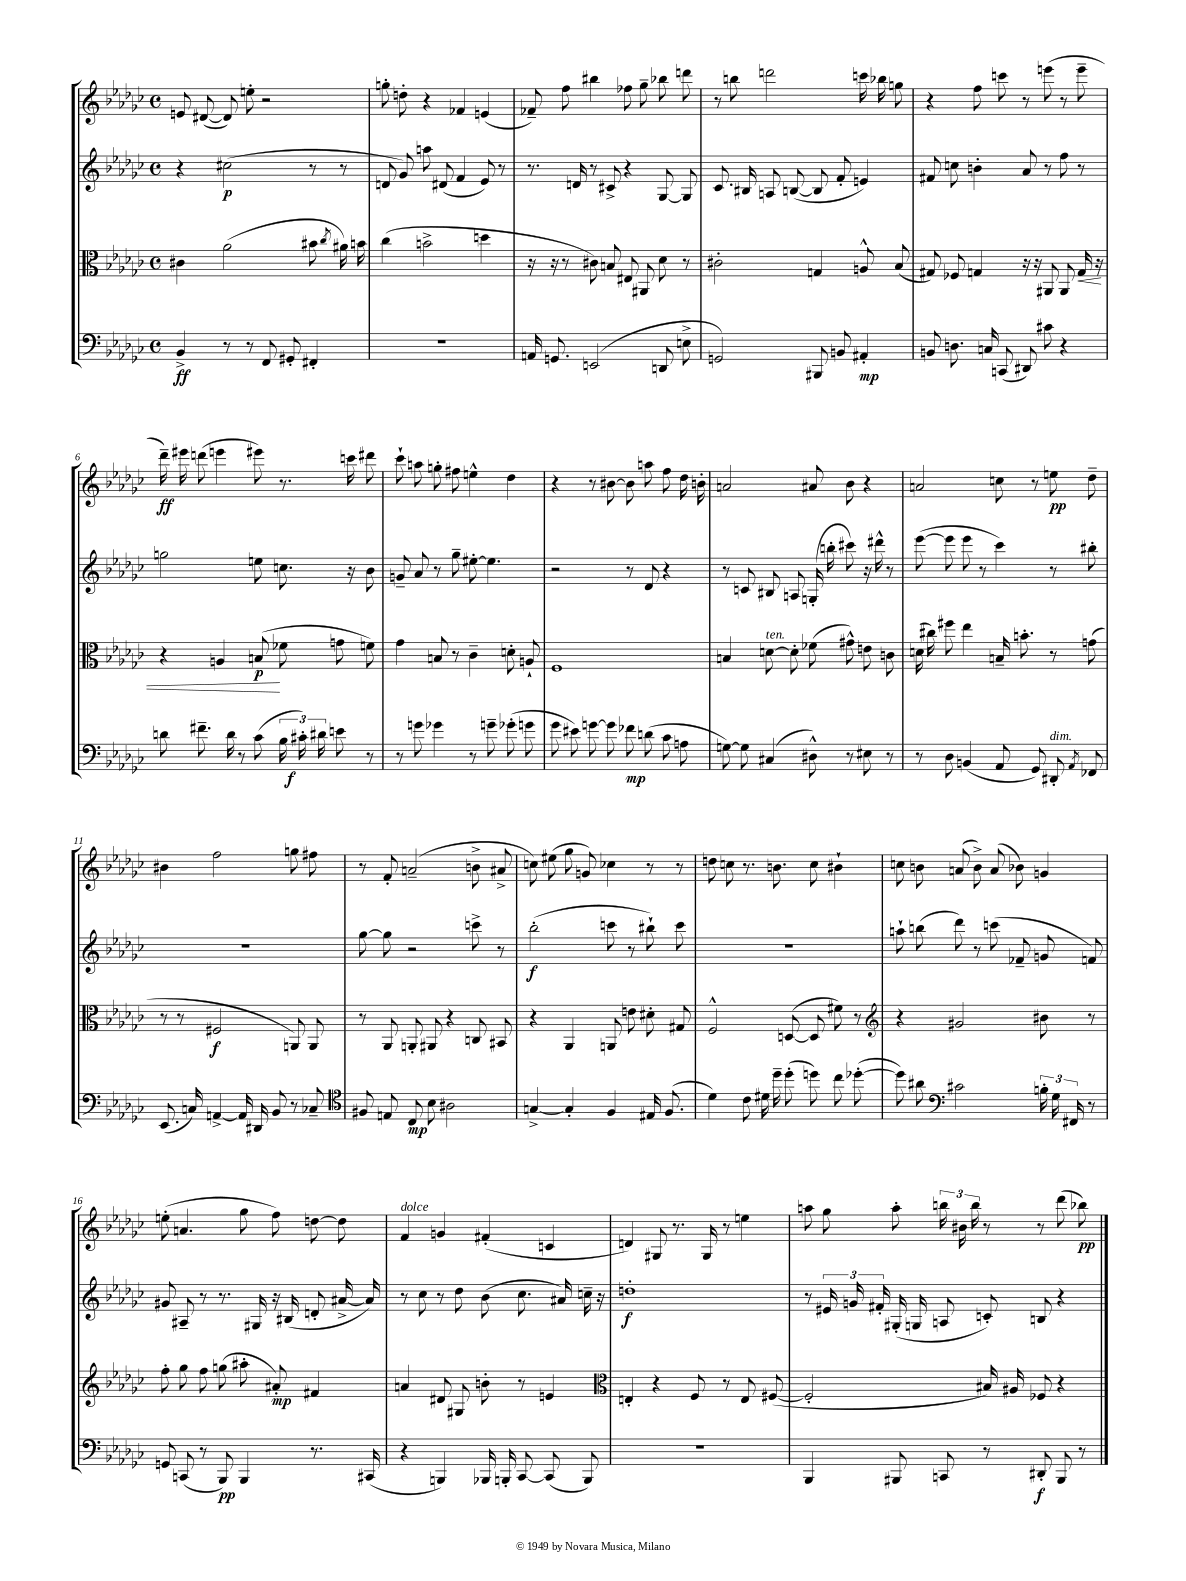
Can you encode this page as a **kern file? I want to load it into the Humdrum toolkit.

**kern	**kern	**kern	**kern
*staff4	*staff3	*staff2	*staff1
*clefF4	*clefC3	*clefG2	*clefG2
*k[b-e-a-d-g-c-]	*k[b-e-a-d-g-c-]	*k[b-e-a-d-g-c-]	*k[b-e-a-d-g-c-]
*M4/4	*M4/4	*M4/4	*M4/4
*met(c)	*met(c)	*met(c)	*met(c)
4BB-^	4c#	4r	8e
.	.	.	([8d#
8r	(2a-	(2cc#	8d#])
8r	.	.	8ee'
8FF	.	.	2r
8GG#'	.	.	.
4FF#'	8b#	8r	.
.	8qcc-	.	.
.	16a#)	8r	.
.	16b	.	.
=	=	=	=
1r	(4cc-	8d	8gg'
.	.	8g-)	8dd'
.	2b^	8aa	4r
.	.	(8d#	.
.	.	4f	4f-
.	4dd	8e-)	(4e
.	.	8r	.
=	=	=	=
16AA	16r	8.r	8f-~)
8.GG	16r	.	.
.	8r	.	8ff
.	.	16d	.
(2EE	8c#)	8r	4bb#
.	8B	8c#^	.
.	8E#	4r	8ff-
.	8AA#	.	8gg-~
8DD	8d-	[8G-	8bb-
8E^	8r	8G-]	8ddd
=	=	=	=
2GG)	2c#'	8.c-	8r
.	.	.	8bb
.	.	16B#	.
.	.	8A	2ddd
.	.	([8B	.
8BBB#	4G	8B]	.
8BB	.	8f'	.
4AA#'	8A^^	4e)	16ccc
.	.	.	16bb-
.	(8B-	.	8gg
=	=	=	=
8BB	8G#)	8f#	4r
8.D	8F-	8cc	.
.	4G	4b'	8ff
16C	.	.	.
(8CC	.	.	8ccc
8DD#)	16r	8a-	8r
.	16r	.	.
8c#	8AA#	8r	(8eee
4r	8AA#	8ff	8r
.	16G	8r	8eee~
.	16r	.	.
=	=	=	=
8d	4r	2gg	16ddd-~)
.	.	.	16eee#
8.f#~	.	.	(8ddd
.	4A	.	4eee
16d	.	.	.
8r	.	.	.
(8c-	(8B	8ee	8eee#)
24B-	8f-	8.cc	8.r
24c#')	.	.	.
24d#	.	.	.
8e	8g	.	.
.	.	16r	16ccc
8r	8f)	8b-	8ddd#
=	=	=	=
8r	4g-	8g~	8ccc-`
8g	.	8a-	8aa
4g-	8B	8r	8gg'
.	8r	8gg-~	8ff#
8r	4c-~	[8ee#'	4ee^^
8g~	.	4.ee#]	.
(8g-'	8d'	.	4dd-
8g	8A`	.	.
=	=	=	=
8g-	1F	2r	4r
8e#)	.	.	.
[8g	.	.	8r
8g]	.	.	[8b#
8f-	.	8r	8b#]
(8d	.	8d-	8aa
8c-	.	4r	8ff
8A	.	.	16dd-
.	.	.	16b'
=	=	=	=
[8G)	4B	8r	2a
8G]	.	8c	.
(4C#	[8d	8B#	.
.	8d']	8A	.
8D#^^)	(8f-	(16G'	8a#
.	.	16bb'	.
8r	8g#^^)	8ccc#)	8b-
8E#	8e	16r	4r
.	.	16ddd#^^	.
8r	8c	8r	.
=	=	=	=
8r	(16d	([8eee-	2a
.	16cc#)	.	.
8D-	8ff#	8eee-]	.
(4BB	4ee-	8eee-	.
.	.	8r	.
8AA-	16B~	4ccc-)	8cc
.	8.b'	.	.
8GG-)	.	.	8r
8DD#'	8r	8r	8ee
8qAA-	.	.	.
8FF-	(8g	8bb#'	8dd-~
=	=	=	=
(8.EE-	8r	1r	4b#
.	8r	.	.
16C)	.	.	.
[4AA^	2F#	.	2ff
16AA]	.	.	.
16DD#	.	.	.
8BB-	.	.	.
8r	8AA)	.	8gg
8C-~	8AA	.	8ff#
=	=	=	=
*clefC4	*	*	*
8F#	8r	[8gg-	8r
8E	8AA-	8gg-]	8f'
8C-	8AA'	2r	(2a~
8B-	8AA#	.	.
2A#	4r	.	.
.	8C	8ccc^	8b^
.	8BB#	8r	8a#^
=	=	=	=
[4G^	4r	(2bb-'	8cc)
.	.	.	(8ee#
4G']	4AA-	.	8gg-
.	.	.	8g)
4F	8AA	8ccc	4cc-
.	8e	8r	.
16E#	8d#'	8bb#`)	8r
(8.F	.	.	.
.	8G#	8ccc	8r
=	=	=	=
4d-)	2F^^	1r	8dd
.	.	.	8cc
8c-	.	.	8.r
16d#	.	.	.
16dd-~	.	.	8.b
(8dd-'	([8D	.	.
8dd)	8D]	.	8cc
8cc-	8f#)	.	4b#`
([8dd-'	8r	.	.
=	=	=	=
*	*clefG2	*	*
8dd-])	4r	8aa`	8cc
8a#	.	(8bb	8b
*clefF4	*	*	*
2c#	2g#	8ddd-)	(8a
.	.	8r	8b^)
.	.	(8ccc	(8a
.	.	8f-~	8b-)
24B'	8b#	8g	4g
24G-	.	.	.
24FF#	.	.	.
8r	8r	8f)	.
=	=	=	=
8GG	8ff'	8g#	(8ee'
(8CC	8gg-	8A#~	4.a
8r	8ff	8r	.
8BBB-)	(8gg	8.r	.
4BBB-	8aa#'	.	8gg-
.	.	16G#	.
.	8a#')	16r	8ff)
.	.	(16B#	.
8.r	4f#	8d'	[8dd
.	.	[16a#^	8dd]
(16CC#	.	16a#])	.
=	=	=	=
4r	4a	8r	4f
.	.	8cc-	.
4BBB)	8d#	8r	4g
.	8G#	8dd-	.
16BBB-	8b'	(8b-	(4f#'
16BBB'	.	.	.
[8CC-	8r	8.cc-	.
(8CC-]	4e	.	4c
.	.	16a#)	.
8BBB)	.	16cc~	.
.	.	16r	.
=	=	=	=
*	*clefC3	*	*
1r	4E'	1dd'	4d)
.	4r	.	8G#
.	.	.	8.r
.	8F	.	.
.	.	.	16G#
.	8r	.	8r
.	8E	.	4ee
.	([8F#	.	.
=	=	=	=
4BBB-	2F#']	8r	8aa
.	.	24e#	8gg-
.	.	24g	.
.	.	24f#'	.
8BBB#	.	(16G#'	8aa'
.	.	16G	.
8CC	.	8A	24bb
.	.	.	24b#
.	.	.	24bb
8r	16B#)	8c')	8r
.	16A#	.	.
8DD#'	8F-	8B	8r
8BBB#	4r	4r	(8ddd-
8r	.	.	8bb-)
==	==	==	==
*-	*-	*-	*-
